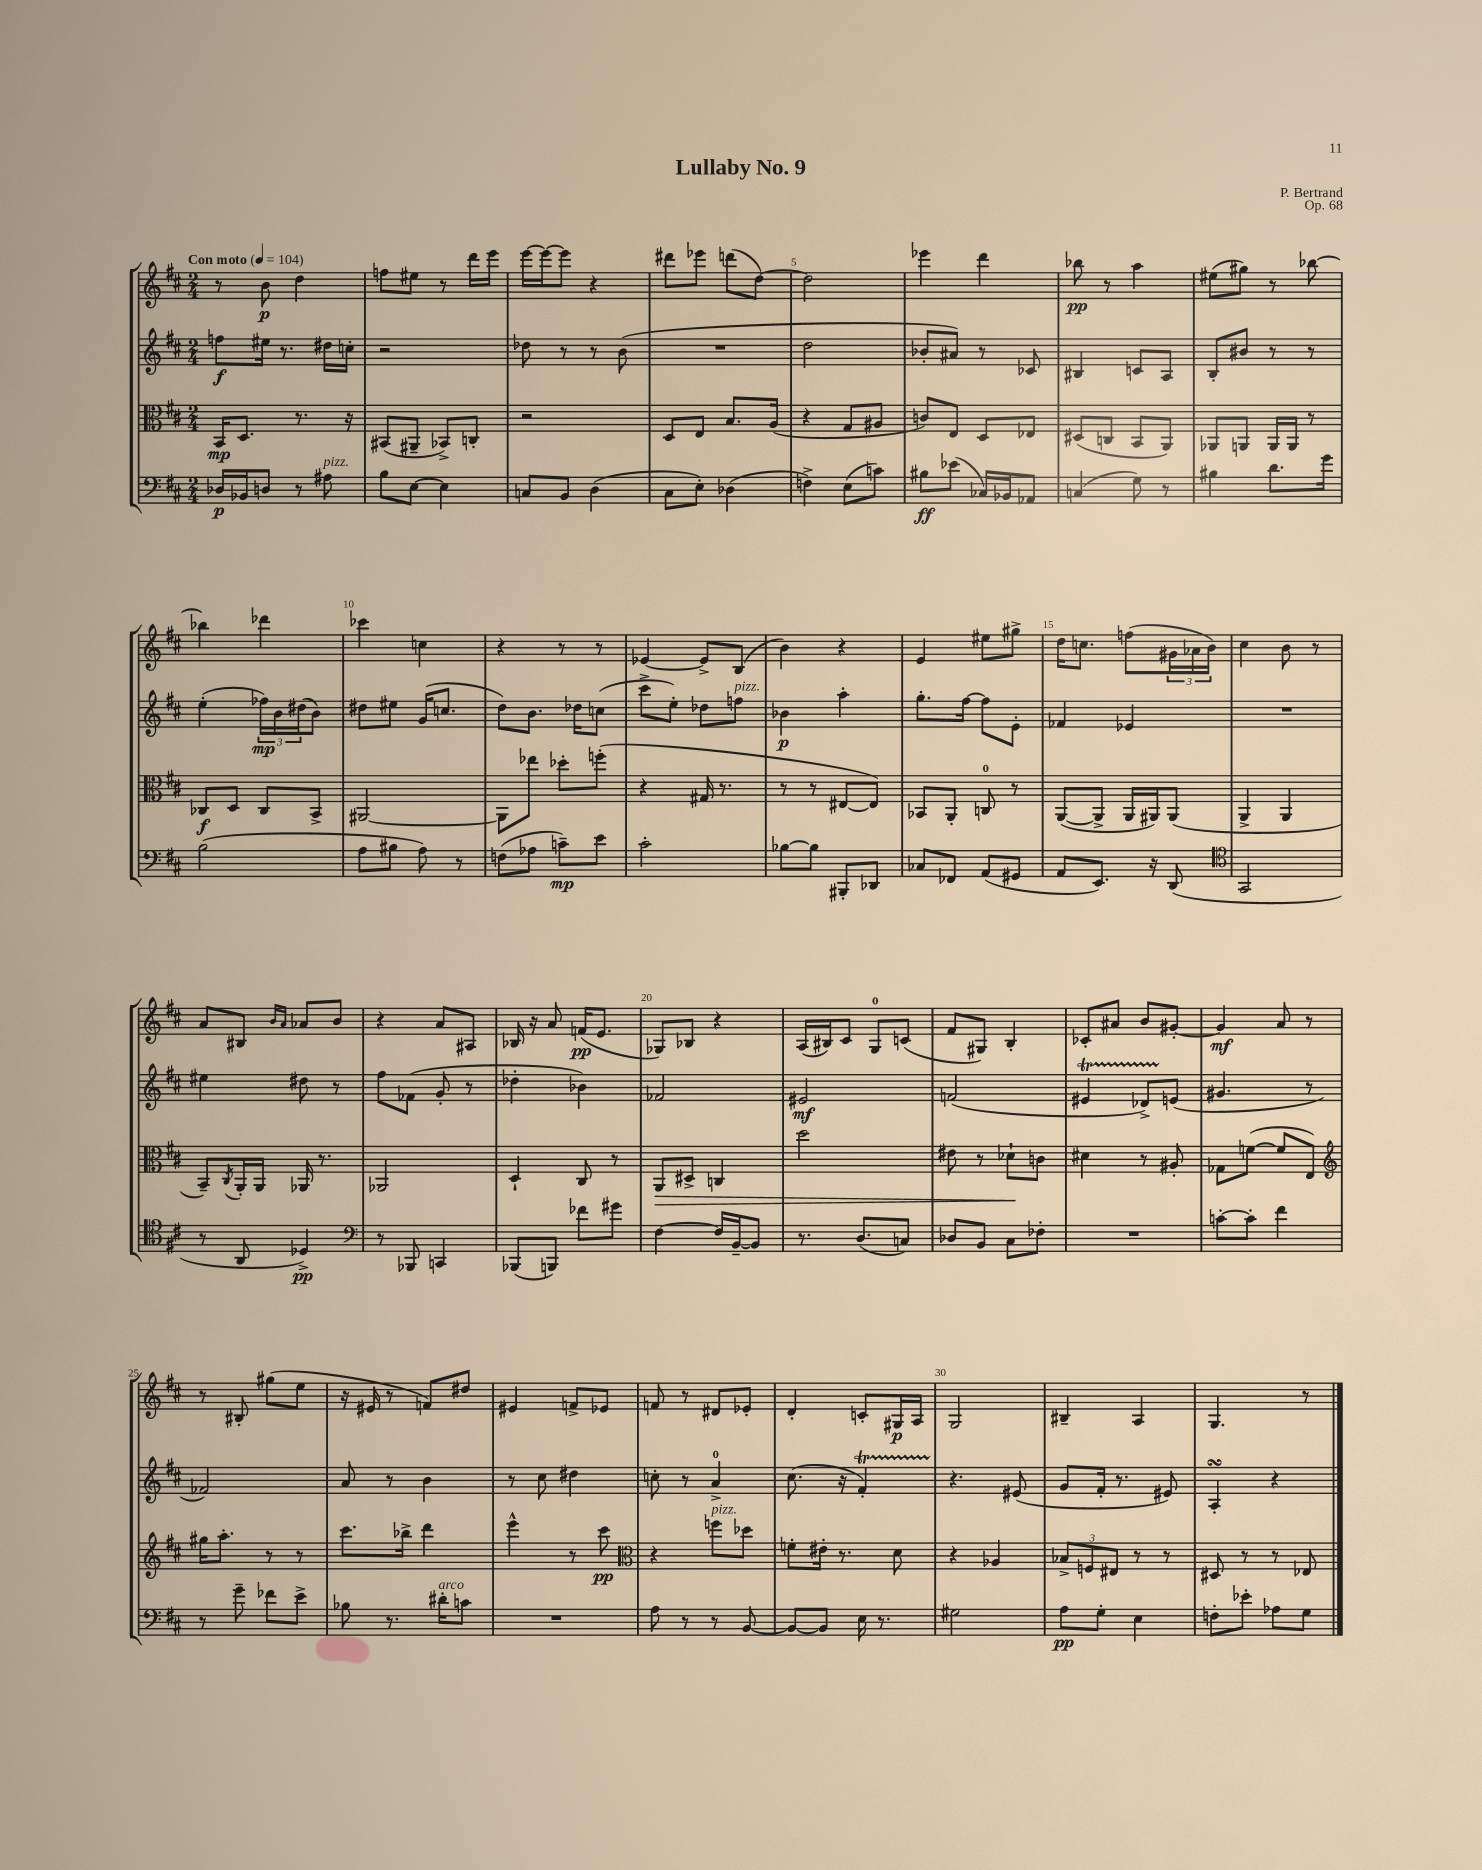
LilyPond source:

\header { title = "Lullaby No. 9" composer = "P. Bertrand" opus = "Op. 68" }
<<
\new StaffGroup <<
\new Staff = "s0" {
    \clef treble \key d \major \numericTimeSignature \time 2/4 \tempo "Con moto" 4 = 104
    r8 b'8\p d''4 |
    f''8 eis''8 r8 d'''16 e'''16 |
    e'''16~ e'''16~ e'''8 r4 |
    dis'''8 ees'''8 d'''8( d''8~) |
    d''2 |
    ees'''4 d'''4 |
    bes''8\pp r8 a''4 |
    eis''8( gis''8) r8 bes''8~ |
    bes''4 des'''4 |
    ces'''4 c''4 |
    r4 r8 r8 |
    ees'4~ ees'8-> b8( |
    b'4) r4 |
    e'4 eis''8 gis''8-> |
    d''16 c''8. f''8( \tuplet 3/2 { gis'16 aes'16 b'16) } |
    cis''4 b'8 r8 |
    a'8 bis8 \grace { b'16 a'16 } aes'8 b'8 |
    r4 a'8 ais8 |
    bes16 r16 a'8 f'16\pp( e'8. |
    ges8) bes8 r4 |
    a16( bis16) cis'8 g8-0 c'8( |
    fis'8 gis8) b4-. |
    ces'8-. ais'8 b'8 gis'8~-. |
    gis'4\mf a'8 r8 |
    r8 bis8-. gis''8( e''8 |
    r16 eis'16 r8 f'8) dis''8 |
    eis'4 f'8-> ees'8 |
    f'8 r8 dis'8 ees'8-. |
    d'4-. c'8-. gis16\p a16 |
    g2 |
    bis4-- a4 |
    g4. r8 \bar "|." |
}
\new Staff = "s1" {
    \clef treble \key d \major \numericTimeSignature \time 2/4
    f''8\f eis''16 r8. dis''16 c''16-. |
    r2 |
    des''8 r8 r8 b'8( |
    R2 |
    d''2 |
    bes'8-. ais'8) r8 ces'8 |
    bis4 c'8 a8 |
    b8-. bis'8 r8 r8 |
    e''4-.( \tuplet 3/2 { fes''16\mp) b'16 dis''16( } b'8) |
    dis''8 eis''8 g'16( c''8. |
    d''8) b'8. des''16 c''8( |
    cis'''8-> e''8-.) des''8 f''8^\markup { \italic "pizz." } |
    bes'4\p a''4-. |
    g''8.-. fis''16~ fis''8 e'8-. |
    fes'4 ees'4 |
    R2 |
    eis''4 dis''8 r8 |
    fis''8 fes'8( g'8-. r8 |
    des''4-. bes'4) |
    fes'2 |
    eis'2\mf |
    f'2( |
    eis'4\startTrillSpan des'8->) e'8\stopTrillSpan( |
    gis'4. r8 |
    fes'2) |
    a'8 r8 b'4 |
    r8 cis''8 dis''4 |
    c''8-. r8 a'4-0-> |
    cis''8.( r16 fis'4-.\startTrillSpan) |
    r4.\stopTrillSpan eis'8( |
    g'8 fis'16-. r8. eis'8) |
    a4-.\turn r4 \bar "|." |
}
\new Staff = "s2" {
    \clef alto \key d \major \numericTimeSignature \time 2/4
    b,16\mp d8. r8. r16 |
    bis,8( ais,8-- bes,8->) c8-. |
    r2 |
    d8 e8 b8. a16( |
    r4 g8 ais8 |
    c'8) e8 d8 ees8 |
    dis8( c8 b,8 a,8) |
    aes,8 a,8 a,16 a,16 r8 |
    ces8\f d8 ces8 b,8-> |
    ais,2~ |
    ais,8 ees''8 des''8-. f''8-.( |
    r4 gis16 r8. |
    r8 r8 eis8~ eis8) |
    bes,8 a,8-. c8-0 r8 |
    a,8~( a,8-> a,16 ais,16) ais,8( |
    a,4-> a,4 |
    b,8--) \acciaccatura { cis8 } a,16-. a,16 aes,16 r8. |
    aes,2 |
    d4-! cis8 r8 |
    a,8\> dis8-> c4 |
    d''2 |
    eis'8 r8 des'8-!\! c'8 |
    dis'4 r8 ais8-. |
    ges8 f'8~( f'8 e8) |
    \clef treble gis''16 a''8.-. r8 r8 |
    cis'''8. bes''16-> d'''4 |
    e'''4-^ r8 cis'''8\pp |
    \clef alto r4 f''8^\markup { \italic "pizz." } des''8 |
    f'8-. eis'16-. r8. d'8 |
    r4 aes4 |
    \tuplet 3/2 { bes8-> f8 eis8 } r8 r8 |
    dis8 r8 r8 ees8 \bar "|." |
}
\new Staff = "s3" {
    \clef bass \key d \major \numericTimeSignature \time 2/4
    des16\p bes,16 d8 r8 ais8^\markup { \italic "pizz." } |
    b8 e8~ e4 |
    c8 b,8 d4( |
    cis8 e8-.) des4( |
    f4->) e8( c'8) |
    bis8\ff ees'8( ces16) bes,16 aes,8 |
    c4( g8) r8 |
    bis4 d'8. g'16 |
    b2( |
    a8 bis8 a8) r8 |
    f8( aes8 c'8--\mp) e'8 |
    cis'2-. |
    bes8~ bes8 bis,,8-. des,8 |
    ces8 fes,8 a,8( gis,8 |
    a,8 e,8.) r16 d,8( |
    \clef tenor g,2 |
    r8 a,8 des4->\pp) |
    \clef bass r8 bes,,8 c,4 |
    bes,,8( b,,8) fes'8 gis'8 |
    fis4~ fis16 b,16~-- b,8 |
    r8. d8.( c8) |
    des8 b,8 cis8 fes8-. |
    R2 |
    c'8~-. c'8-. fis'4 |
    r8 g'8-- fes'8 e'8-> |
    bes8 r8. dis'16-.^\markup { \italic "arco" } c'8 |
    R2 |
    a8 r8 r8 b,8~ |
    b,8~ b,8 e16 r8. |
    gis2 |
    a8\pp g8-. e4 |
    f8-. ees'8-. aes8 g8 \bar "|." |
}
>>
>>
\layout { \context { \Score \override BarNumber.break-visibility = ##(#f #t #t) barNumberVisibility = #(every-nth-bar-number-visible 5) } }
